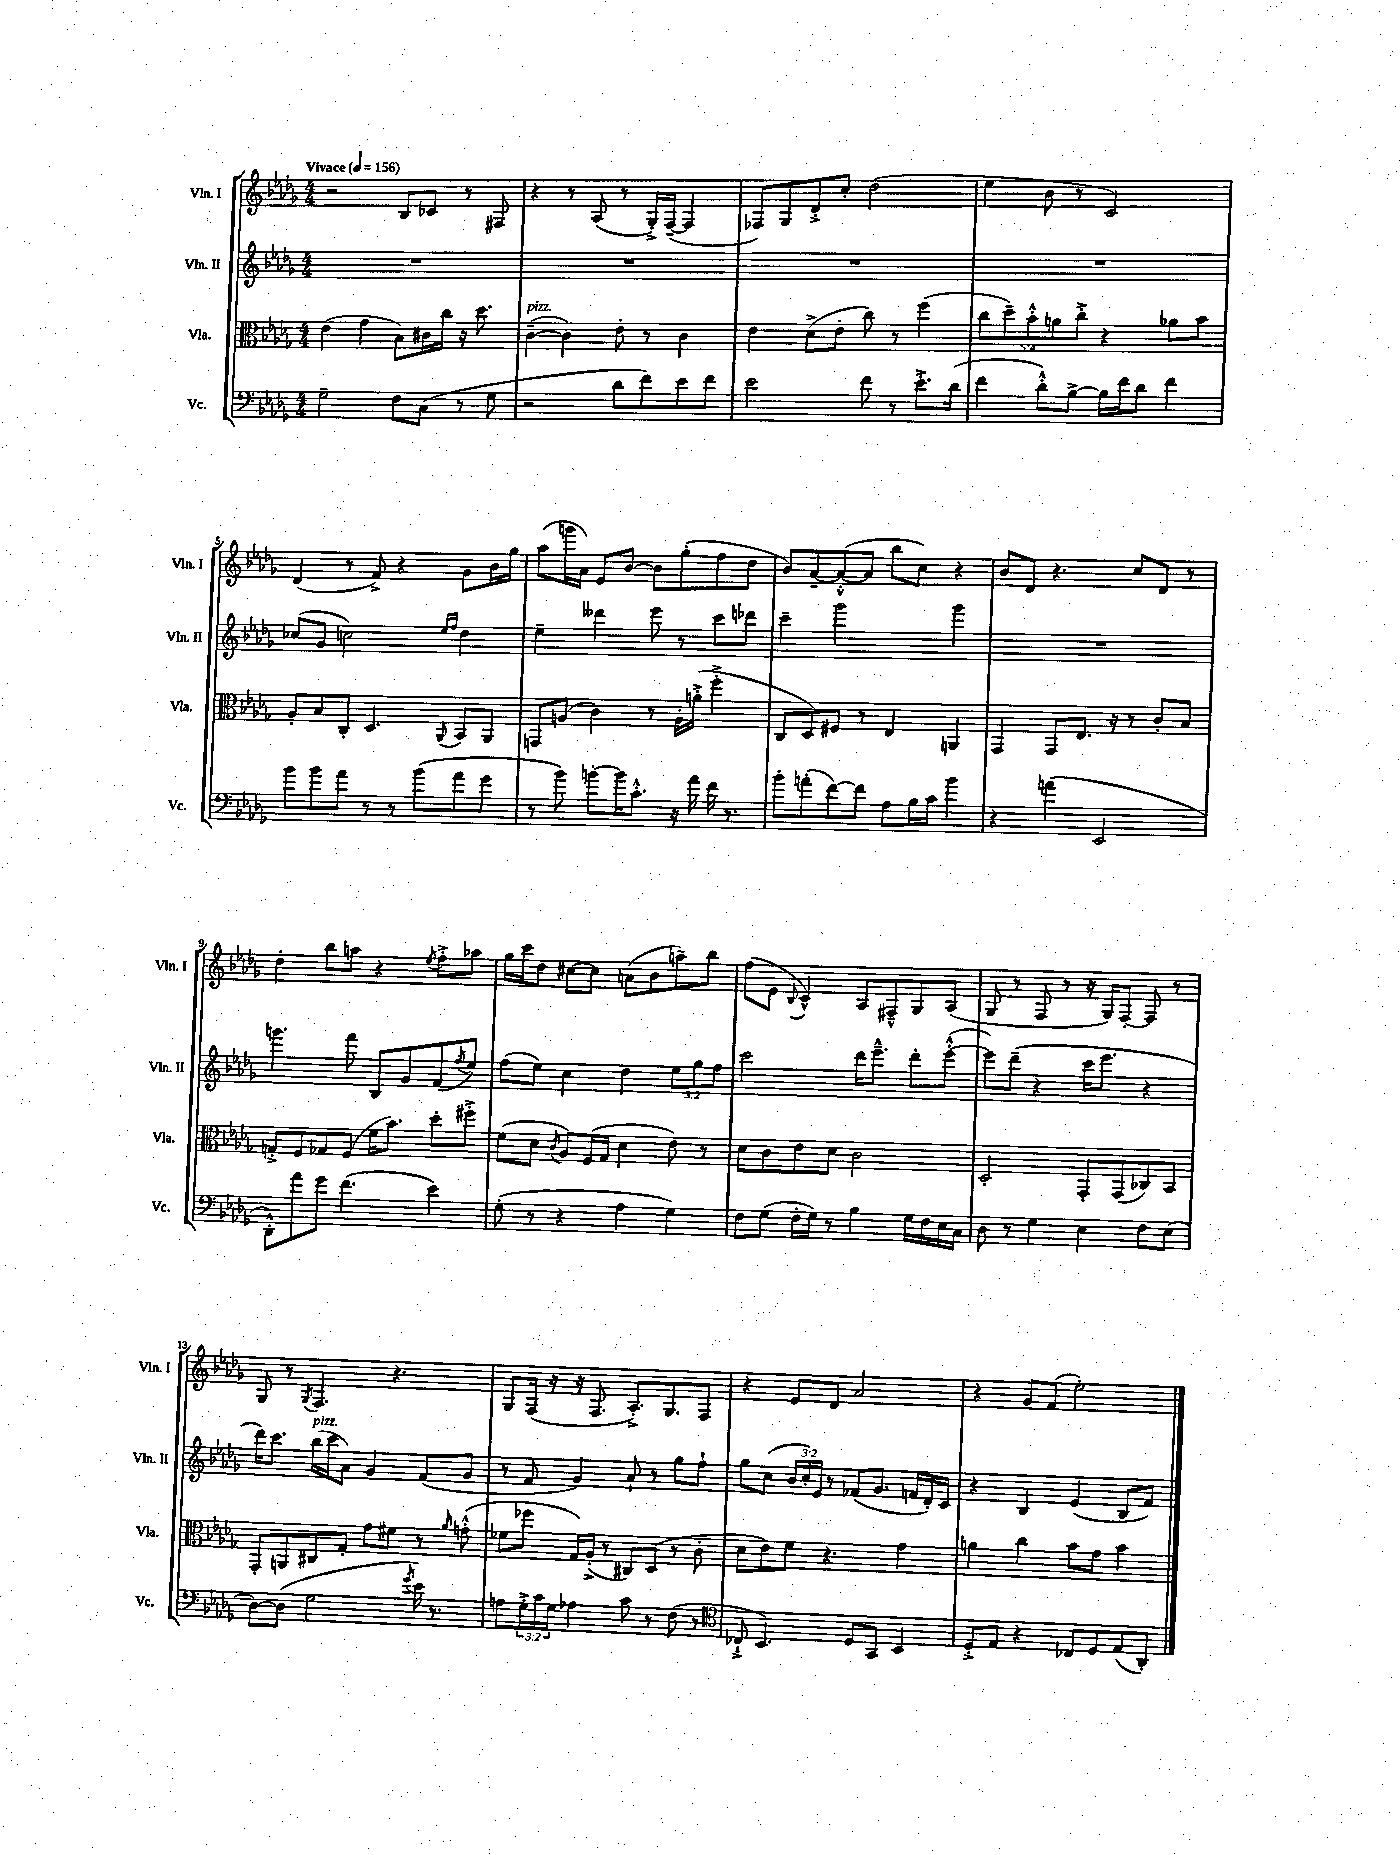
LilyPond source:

<<
\new StaffGroup <<
\new Staff = "s0" \with { instrumentName = "Vln. I" shortInstrumentName = "Vln. I" } {
    \clef treble \key des \major \numericTimeSignature \time 4/4 \tempo "Vivace" 4 = 156
    r2 bes8 ces'8 r8 fis8 |
    r4 r8 aes8( r8 ges16-.->) f16~--( f4 |
    fes8) ges8 des'8-.-> c''8-. des''2( |
    ees''4 bes'8 r8 c'2) |
    des'4( r8 f'8->) r4 ges'8 bes'16 ges''16 |
    aes''8( g'''16 aes'16) ees'8 bes'8~ bes'8 ges''8-.( f''8 des''8 |
    bes'8) aes'8~-- aes'8~-.-^( aes'8 bes''8 c''8) r4 |
    bes'8 des'8 r4. c''8 des'8 r8 |
    des''4-. bes''8 a''8 r4 \acciaccatura { ees''8 } f''8-.-> aes''8 |
    ges''16 c'''16 des''8 cis''8~ cis''8 a'8( bes'8 a''8--) bes''8 |
    f''8( ees'8 \appoggiatura { bes8 } c'4-^) aes8 fis8---^ ges8 aes8( |
    ges8 r8 f8 r8 r16 ges16) f8~-. f8 r8 |
    ges8 r8 \acciaccatura { ges8 } f4. r4. |
    ges8 f16( r16 r16 f8. aes8.-.->) ges8. f8 |
    r4 ees'8 des'8 aes'2 |
    r4 ges'8 f'8( ees''2-.) \bar "|." |
}
\new Staff = "s1" \with { instrumentName = "Vln. II" shortInstrumentName = "Vln. II" } {
    \clef treble \key des \major \numericTimeSignature \time 4/4 \override Staff.TupletNumber.text = #tuplet-number::calc-fraction-text
    R1 |
    R1 |
    R1 |
    R1 |
    ces''8( ges'8 c''2) \grace { ees''16 f''16 } des''4 |
    ees''4-- deses'''4 ees'''8 r8 c'''8 des'''8 |
    c'''4-- ges'''2 ges'''4 |
    R1 |
    g'''4. f'''8 bes8 ges'8 f'8( \acciaccatura { f''8 } ees''8) |
    f''8( ees''8) c''4 des''4 \tuplet 3/2 { ees''8 ges''8 f''8 } |
    c'''2 des'''16 ees'''8.---^ des'''8-. ees'''8~-.-^( |
    ees'''8) des'''8--( r4 c'''16 ees'''8. r4 |
    des'''16) c'''8. bes''16^\markup { \italic "pizz." }( c'''16 aes'8) ges'4 f'8( ges'8 |
    r8 f'8 ges'4) aes'8-! r8 ges''8 f''8-! |
    ges''8 c''8( \tuplet 3/2 { bes'16 c''16-.) ees'16 } r8 fes'8( ges'8. f'16 des'16-.) c'16 |
    r4 bes4 ees'4( bes8 f'8) \bar "|." |
}
\new Staff = "s2" \with { instrumentName = "Vla." shortInstrumentName = "Vla." } {
    \clef alto \key des \major \numericTimeSignature \time 4/4 \override Staff.TupletNumber.text = #tuplet-number::calc-fraction-text
    ees'4( ges'4 bes8) cis'16 c''16 r16 des''8. |
    c'4~--^\markup { \italic "pizz." }( c'4) ees'8-. r8 c'4 |
    ees'4 des'8->( ees'8-. c''8) r8 f''4( |
    \tuplet 5/4 { c''8 des''8--) bes'8-.-^ a'8 c''8-.-> } r4 aes'8 bes'8 |
    aes8-. bes8 c8-. des4. \appoggiatura { aes,8 } bes,8 aes,8 |
    g,8 a8( c'4) r8 a16-. a'16-.->( f''4-.-> |
    c8 des8) fis8 r8 ees4 a,4 |
    ges,4 ges,8 ees8. r16 r8 c'8-. bes8 |
    g8-.-> f8 ges8 f8( f'16 bes'8.) des''8-. fis''8-.-> |
    f'8( des'8 \acciaccatura { c'8 } aes8) f16( ges16 des'4 ees'8) r8 |
    des'8 c'8 ees'8 des'8 c'2 |
    des2-. ges,8-. ges,8( ces8) bes,8 |
    ges,8-. a,8 cis8 ges8-. ges'8 fis'8 r8 \grace { aes'16 } g'8-.-^( |
    fes'8 fes''8 ges16) aes16-.->( r8 cis8) des8( r8 c'8-. |
    des'8 ees'8) f'8 r4. ges'4 |
    a'4 c''4 bes'8 ges'8 bes'4 \bar "|." |
}
\new Staff = "s3" \with { instrumentName = "Vc." shortInstrumentName = "Vc." } {
    \clef bass \key des \major \numericTimeSignature \time 4/4 \override Staff.TupletNumber.text = #tuplet-number::calc-fraction-text
    ges2-- f8 c8( r8 ges8 |
    r2 des'8 f'8) ees'8 f'8 |
    ees'2 f'8 r8 ees'8.-.-> des'16( |
    f'4 des'8-.-^) bes8~-> bes16 f'16 des'8 f'4 |
    bes'8 bes'8 aes'8 r8 r8 bes'8( aes'8 ges'8 |
    r8 bes'8) b'8~-. b'16 c'8.-.-^ r16 aes'16 f'16 r8. |
    bes'8-. a'8-.( f'8~) f'8 aes8 bes16 c'16 bes'4 |
    r4 a'4( ees,2 |
    des,8-.-^) aes'8 ges'8 f'4.( ees'4) |
    ges8-.( r8 r4 aes4 ges4) |
    f8 ges8( f16-. ges16) r8 bes4 ges16 f16 ees16 c16 |
    des8 r8 ges4 ees4 f8 ees8( |
    des8~) des8( ges2 \acciaccatura { ges'8 } ees'16) r8. |
    a8 \tuplet 3/2 { ges16-.-> c'16 ges16 } aes4 c'8 r8 f8( r8 |
    \clef tenor ces8-!-> bes,4.) des8 ges,8 bes,4 |
    des8-.-> ees8 r4 ces8 des8 ees8( aes,8-.) \bar "|." |
}
>>
>>
